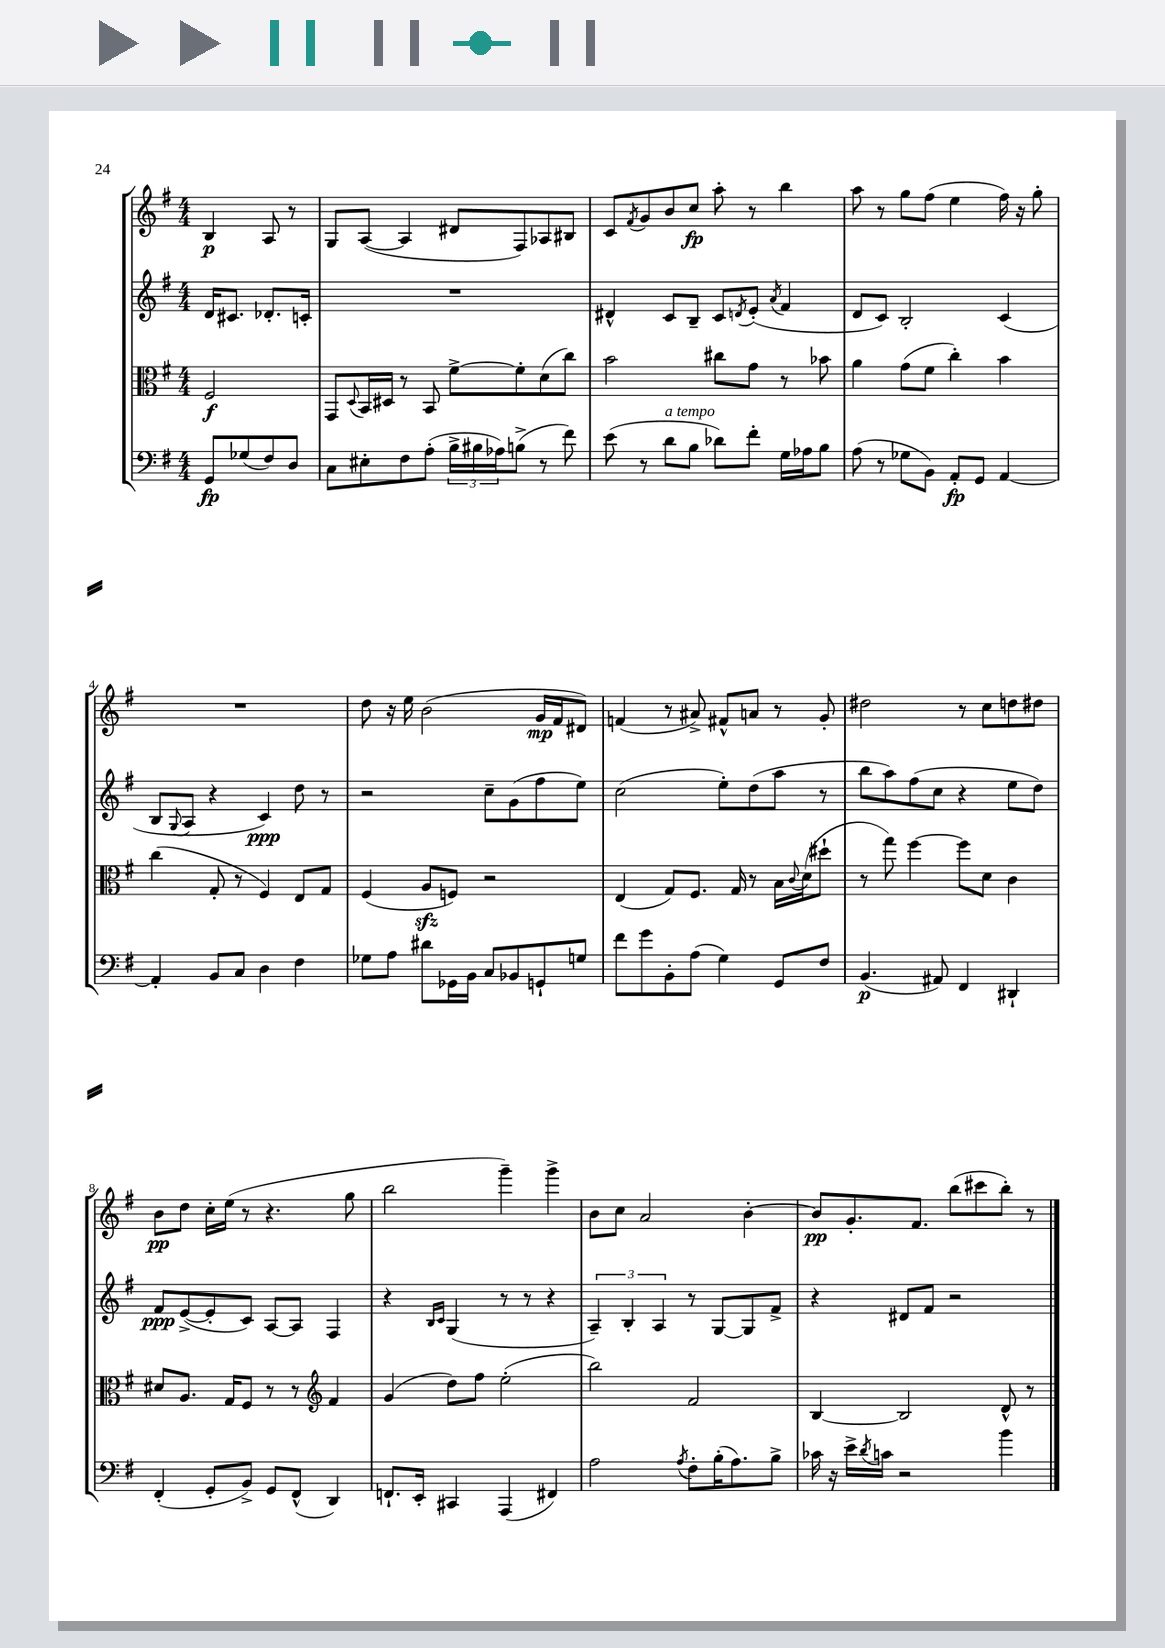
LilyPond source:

<<
\new StaffGroup <<
\new Staff = "s0" {
    \clef treble \key g \major \numericTimeSignature \time 4/4 \partial 2
    b4\p a8 r8 |
    g8 a8~( a4 dis'8 fis8) aes8 bis8 |
    c'8 \acciaccatura { fis'8 } g'8 b'8 c''8\fp a''8-. r8 b''4 |
    a''8 r8 g''8 fis''8( e''4 fis''16) r16 g''8-. |
    R1 |
    d''8 r16 e''16 b'2( g'16\mp fis'16 dis'8) |
    f'4( r8 ais'8->) fis'8-^ a'8 r8 g'8-. |
    dis''2 r8 c''8 d''8 dis''8 |
    b'8\pp d''8 c''16-. e''16( r8 r4. g''8 |
    b''2 g'''4--) g'''4-> |
    b'8 c''8 a'2 b'4~-. |
    b'8\pp g'8.-. fis'8. b''8( cis'''8 b''8-.) r8 \bar "|." |
}
\new Staff = "s1" {
    \clef treble \key g \major \numericTimeSignature \time 4/4 \partial 2
    d'16 cis'8. des'8.-. c'16-. |
    R1 |
    dis'4-^ c'8 b8-- c'8 \acciaccatura { d'8 } e'8-.( \acciaccatura { a'8 } fis'4 |
    d'8 c'8) b2-. c'4( |
    b8 \appoggiatura { g8 } a8 r4 c'4\ppp) d''8 r8 |
    r2 c''8-- g'8( fis''8 e''8) |
    c''2( e''8-.) d''8( a''8 r8 |
    b''8 a''8) fis''8( c''8 r4 e''8 d''8) |
    fis'8\ppp e'8~->( e'8-. c'8) a8~ a8 fis4 |
    r4 \grace { b16 c'16 } g4( r8 r8 r4 |
    \tuplet 3/2 { a4--) b4-. a4 } r8 g8~ g8 fis'8-> |
    r4 dis'8 fis'8 r2 \bar "|." |
}
\new Staff = "s2" {
    \clef alto \key g \major \numericTimeSignature \time 4/4 \partial 2
    fis2\f |
    g,8 \appoggiatura { d8 } b,16 dis16 r8 b,8 fis'8~-> fis'8-. d'8( c''8) |
    b'2 cis''8 g'8 r8 bes'8 |
    a'4 g'8( fis'8 c''4-.) b'4 |
    c''4( g8-. r8 fis4) e8 g8 |
    fis4( a8\sfz f8) r2 |
    e4( g8) fis8. g16 r8 b16 \appoggiatura { c'8 } d'16( dis''8-! |
    r8 g''8) fis''4~ fis''8 d'8 c'4 |
    dis'8 a8. g16 fis8 r8 r8 \clef treble fis'4 |
    g'4( d''8) fis''8 e''2-.( |
    b''2) fis'2 |
    b4~ b2 d'8-^ r8 \bar "|." |
}
\new Staff = "s3" {
    \clef bass \key g \major \numericTimeSignature \time 4/4 \partial 2
    g,8\fp ges8( fis8) d8 |
    c8 eis8-. fis8 a8-.( \tuplet 3/2 { b16-> bis16 aes16) } b8->( r8 fis'8) |
    e'8( r8 d'8^\markup { \italic "a tempo" } b8 des'8) fis'8-. g16 aes16 b8 |
    a8( r8 ges8 b,8) a,8-.\fp g,8 a,4~ |
    a,4-. b,8 c8 d4 fis4 |
    ges8 a8 dis'8 ges,16 b,16 c8 bes,8 g,8-! g8 |
    fis'8 g'8 b,8-. a8( g4) g,8 fis8 |
    b,4.\p( ais,8) fis,4 dis,4-! |
    fis,4-.( g,8-. b,8->) g,8 fis,8-^( d,4) |
    f,8.-! e,16-. cis,4 a,,4( fis,4) |
    a2 \acciaccatura { a8 } fis8-. b16-.( a8.) b8-> |
    ces'16 r16 e'16-> \acciaccatura { d'8 } c'16 r2 b'4 \bar "|." |
}
>>
>>
